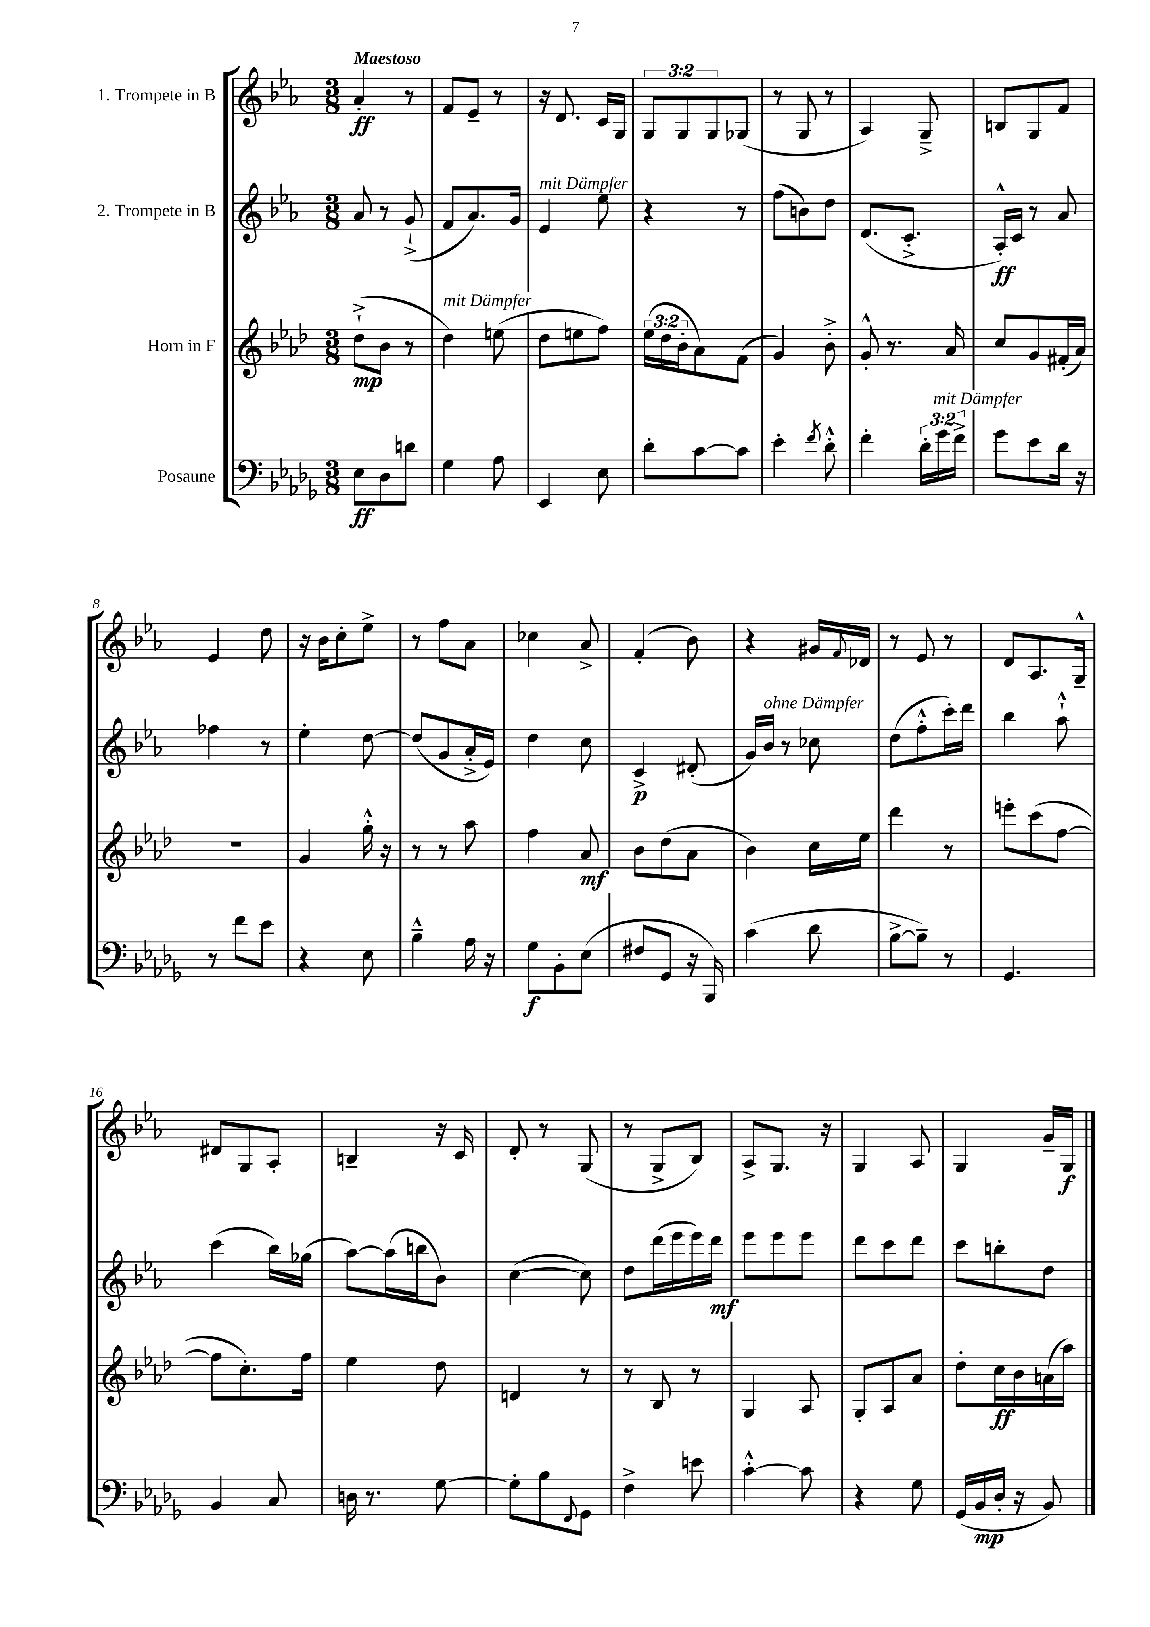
<<
\new StaffGroup <<
\new Staff = "s0" \with { instrumentName = "1. Trompete in B" } {
    \clef treble \key ees \major \numericTimeSignature \time 3/8 \override Staff.TupletNumber.text = #tuplet-number::calc-fraction-text \tempo "Maestoso"
    aes'4-.\ff r8 |
    f'8 ees'8-- r8 |
    r16 d'8. c'16 g16 |
    \tuplet 3/2 { g8 g8 g8 } ges8( |
    r8 g8 r8 |
    aes4) g8---> |
    b8 g8 f'8 |
    ees'4 d''8 |
    r16 bes'16 c''8-. ees''8-> |
    r8 f''8 aes'8 |
    ces''4 aes'8-> |
    f'4-.( bes'8) |
    r4 gis'16 \appoggiatura { f'8 } des'16 |
    r8 ees'8 r8 |
    d'8 aes8. g16---^ |
    dis'8 g8 aes8-. |
    b4-- r16 c'16 |
    d'8-. r8 g8( |
    r8 g8-> bes8) |
    aes8-> g8. r16 |
    g4 aes8 |
    g4 g'16-- g16\f \bar "|." |
}
\new Staff = "s1" \with { instrumentName = "2. Trompete in B" } {
    \clef treble \key ees \major \numericTimeSignature \time 3/8
    aes'8 r8 g'8-!->( |
    f'8 aes'8.) g'16 |
    ees'4^\markup { \italic "mit Dämpfer" } ees''8 |
    r4 r8 |
    f''8( b'8) d''8 |
    d'8.( c'8.-.-> |
    aes16-.-^\ff) c'16 r8 aes'8 |
    fes''4 r8 |
    ees''4-. d''8~ |
    d''8( g'8 aes'16-.-> ees'16) |
    d''4 c''8 |
    c'4->\p dis'8-.( |
    g'16) bes'16^\markup { \italic "ohne Dämpfer" } r8 ces''8 |
    d''8( f''8-.-^ c'''16-.) d'''16 |
    bes''4 aes''8-!-^ |
    c'''4( bes''16) ges''16( |
    aes''8~) aes''16( b''16 bes'8) |
    c''4~( c''8) |
    d''8 d'''16( ees'''16 ees'''16) d'''16\mf |
    ees'''8 ees'''8 ees'''8 |
    d'''8 c'''8 d'''8 |
    c'''8 b''8-. d''8 \bar "|." |
}
\new Staff = "s2" \with { instrumentName = "Horn in F" } {
    \clef treble \key aes \major \numericTimeSignature \time 3/8 \override Staff.TupletNumber.text = #tuplet-number::calc-fraction-text
    des''8-!->\mp( bes'8 r8 |
    des''4^\markup { \italic "mit Dämpfer" }) e''8( |
    des''8 e''8 f''8) |
    \tuplet 3/2 { ees''16( des''16 bes'16-. } aes'8) f'8( |
    g'4) bes'8-.-> |
    g'8-.-^ r8. aes'16 |
    c''8 g'8 fis'16-.( aes'16) |
    R4. |
    g'4 g''16-.-^ r16 |
    r8 r8 aes''8 |
    f''4 aes'8\mf |
    bes'8 des''8( aes'8 |
    bes'4) c''16 ees''16 |
    des'''4 r8 |
    e'''8-. c'''8( f''8~ |
    f''8 c''8.-.) f''16 |
    ees''4 des''8 |
    d'4 r8 |
    r8 bes8 r8 |
    g4 aes8 |
    g8-. aes8 aes'8 |
    des''8-. c''16\ff bes'16 a'16( aes''16) \bar "|." |
}
\new Staff = "s3" \with { instrumentName = "Posaune" } {
    \clef bass \key des \major \numericTimeSignature \time 3/8 \override Staff.TupletNumber.text = #tuplet-number::calc-fraction-text
    ees8\ff des8 d'8 |
    ges4 aes8 |
    ees,4 ees8 |
    des'8-. c'8~ c'8 |
    ees'4-. \acciaccatura { f'8 } des'8-.-^ |
    f'4-. \tuplet 3/2 { des'16-. ges'16^\markup { \italic "mit Dämpfer" } f'16-> } |
    ges'8 ees'8 des'16 r16 |
    r8 f'8 ees'8 |
    r4 ees8 |
    bes4---^ aes16 r16 |
    ges8\f bes,8-. ees8( |
    fis8 ges,8 r16 bes,,16) |
    c'4( des'8 |
    bes8~-> bes8--) r8 |
    ges,4. |
    bes,4 c8 |
    d16 r8. ges8~ |
    ges8-. bes8 \appoggiatura { f,8 } ges,8 |
    f4-> e'8 |
    c'4~-.-^ c'8 |
    r4 ges8 |
    ges,16( bes,16\mp des16-. r16 bes,8) \bar "|." |
}
>>
>>
